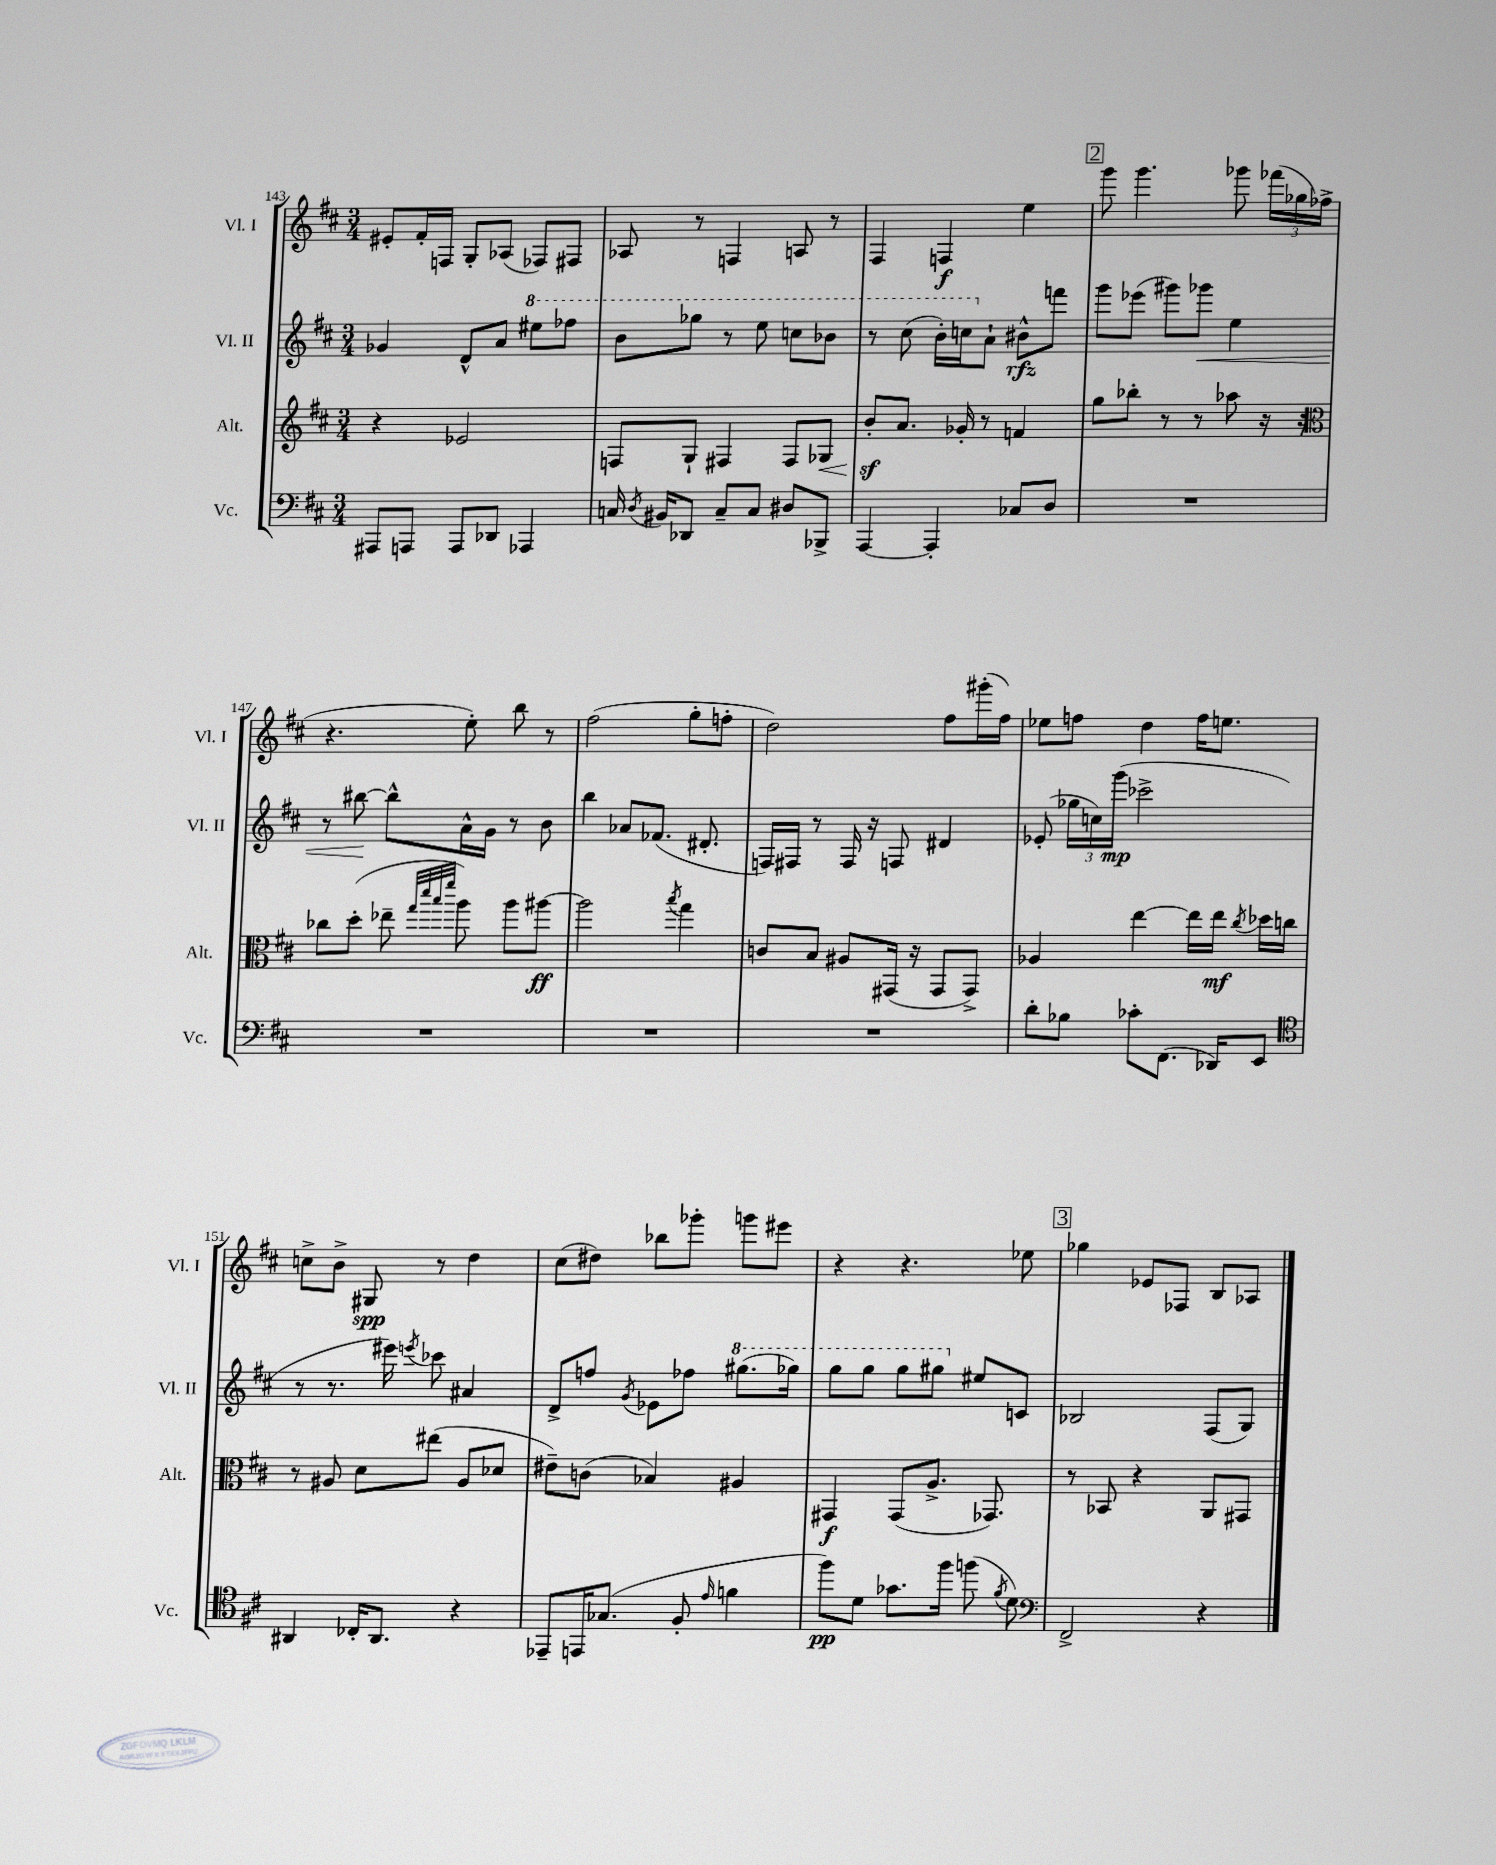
<<
\new StaffGroup <<
\new Staff = "s0" \with { instrumentName = "Vl. I" shortInstrumentName = "Vl. I" } {
    \clef treble \key d \major \numericTimeSignature \time 3/4
    \autoBeamOff eis'8[-. fis'16-. f16] g8[-. aes8]( fes8[) fis8] |
    aes8 r8 f4 a8 r8 |
    fis4 f4\f e''4 |
    \mark \markup { \box "2" } g'''8 g'''4. ges'''8 \tuplet 3/2 { fes'''16[( ges''16 fes''16]-> } |
    r4. e''8-.) b''8 r8 |
    fis''2( g''8[-. f''8]-. |
    d''2) fis''8[ gis'''16-.( fis''16]) |
    ees''8[ f''8] d''4 f''16[ e''8.] |
    c''8[-> b'8]-> gis8\spp r8 d''4 |
    cis''8[( dis''8]) bes''8[ ges'''8]-. g'''8[ eis'''8] |
    r4 r4. ees''8 |
    \mark \markup { \box "3" } ges''4 ees'8[ fes8] b8[ aes8] \bar "|." |
}
\new Staff = "s1" \with { instrumentName = "Vl. II" shortInstrumentName = "Vl. II" } {
    \clef treble \key d \major \numericTimeSignature \time 3/4
    \autoBeamOff ges'4 d'8[-^ a'8] \ottava #1 eis'''8[ fes'''8] |
    b''8[ ges'''8] r8 e'''8 c'''8[ bes''8] |
    r8 cis'''8( b''16[-.) c'''16 \ottava #0 a'8]-! bis'8[-^\rfz f'''8] |
    \mark \markup { \box "2" } g'''8[ ees'''8]( gis'''8[) ges'''8]\< e''4 |
    r8 bis''8~\! bis''8[-^ a'16-^ g'16] r8 b'8 |
    b''4 aes'8[ fes'8.]( dis'8.-. |
    f16[) fis16] r8 fis16 r16 f8 dis'4 |
    ees'8-.( \tuplet 3/2 { ges''16[ c''16) g'''16]\mp( } ces'''2-> |
    r8 r8. eis'''16) \acciaccatura { e'''8 } ces'''8 ais'4 |
    d'8[-> f''8] \acciaccatura { g'8 } ees'8[ fes''8] \ottava #1 gis'''8.[( ges'''16]) |
    g'''8[ g'''8] g'''8[ gis'''8] \ottava #0 eis''8[ c'8] |
    \mark \markup { \box "3" } bes2 fis8[( g8]) \bar "|." |
}
\new Staff = "s2" \with { instrumentName = "Alt." shortInstrumentName = "Alt." } {
    \clef treble \key d \major \numericTimeSignature \time 3/4
    \autoBeamOff r4 ees'2 |
    f8[ g8]-! fis4 fis8[ ges8]\< |
    b'8[-.\sf\! a'8.] ges'16-. r8 f'4 |
    \mark \markup { \box "2" } g''8[ bes''8]-. r8 r8 aes''8 r16 r16 |
    \clef alto ces''8[ d''8]-.( ees''8-- \grace { g''32[ d'''32 b''32 fis'''32] } a''8) a''8[ ais''8]~\ff |
    ais''2 \acciaccatura { b''8 } g''4 |
    c'8[ b8] ais8[ gis,16]( r16 gis,8[ gis,8]->) |
    aes4 e''4~ e''16[ e''16]\mf \acciaccatura { cis''8 } des''16[ c''16] |
    r8 ais8 d'8[ eis''8]( ais8[ des'8] |
    eis'8[--) c'8]( bes4) ais4 |
    gis,4\f gis,8[( a8.]-> ges,8.) |
    \mark \markup { \box "3" } r8 bes,8 r4 a,8[ gis,8] \bar "|." |
}
\new Staff = "s3" \with { instrumentName = "Vc." shortInstrumentName = "Vc." } {
    \clef bass \key d \major \numericTimeSignature \time 3/4
    \autoBeamOff ais,,8[ a,,8] a,,8[ des,8] aes,,4 |
    c16 \acciaccatura { d8 } bis,16[ des,8] c8[-- c8] dis8[ bes,,8]-> |
    a,,4~ a,,4-. ces8[ d8] |
    \mark \markup { \box "2" } R2. |
    R2. |
    R2. |
    R2. |
    d'8[-. bes8] ces'8[-. fis,8.]( des,16[) e,8] |
    \clef tenor ais,4 ces16[-. ais,8.] r4 |
    ees,8[-- e,16 ges8.]( fis8-. \grace { e'16 } f'4 |
    fis''8[\pp) d'8] ges'8.[ fis''16] f''8( \acciaccatura { fis'8 } d'8) |
    \mark \markup { \box "3" } \clef bass fis,2-> r4 \bar "|." |
}
>>
>>
\layout { \context { \Score currentBarNumber = #143 } }
